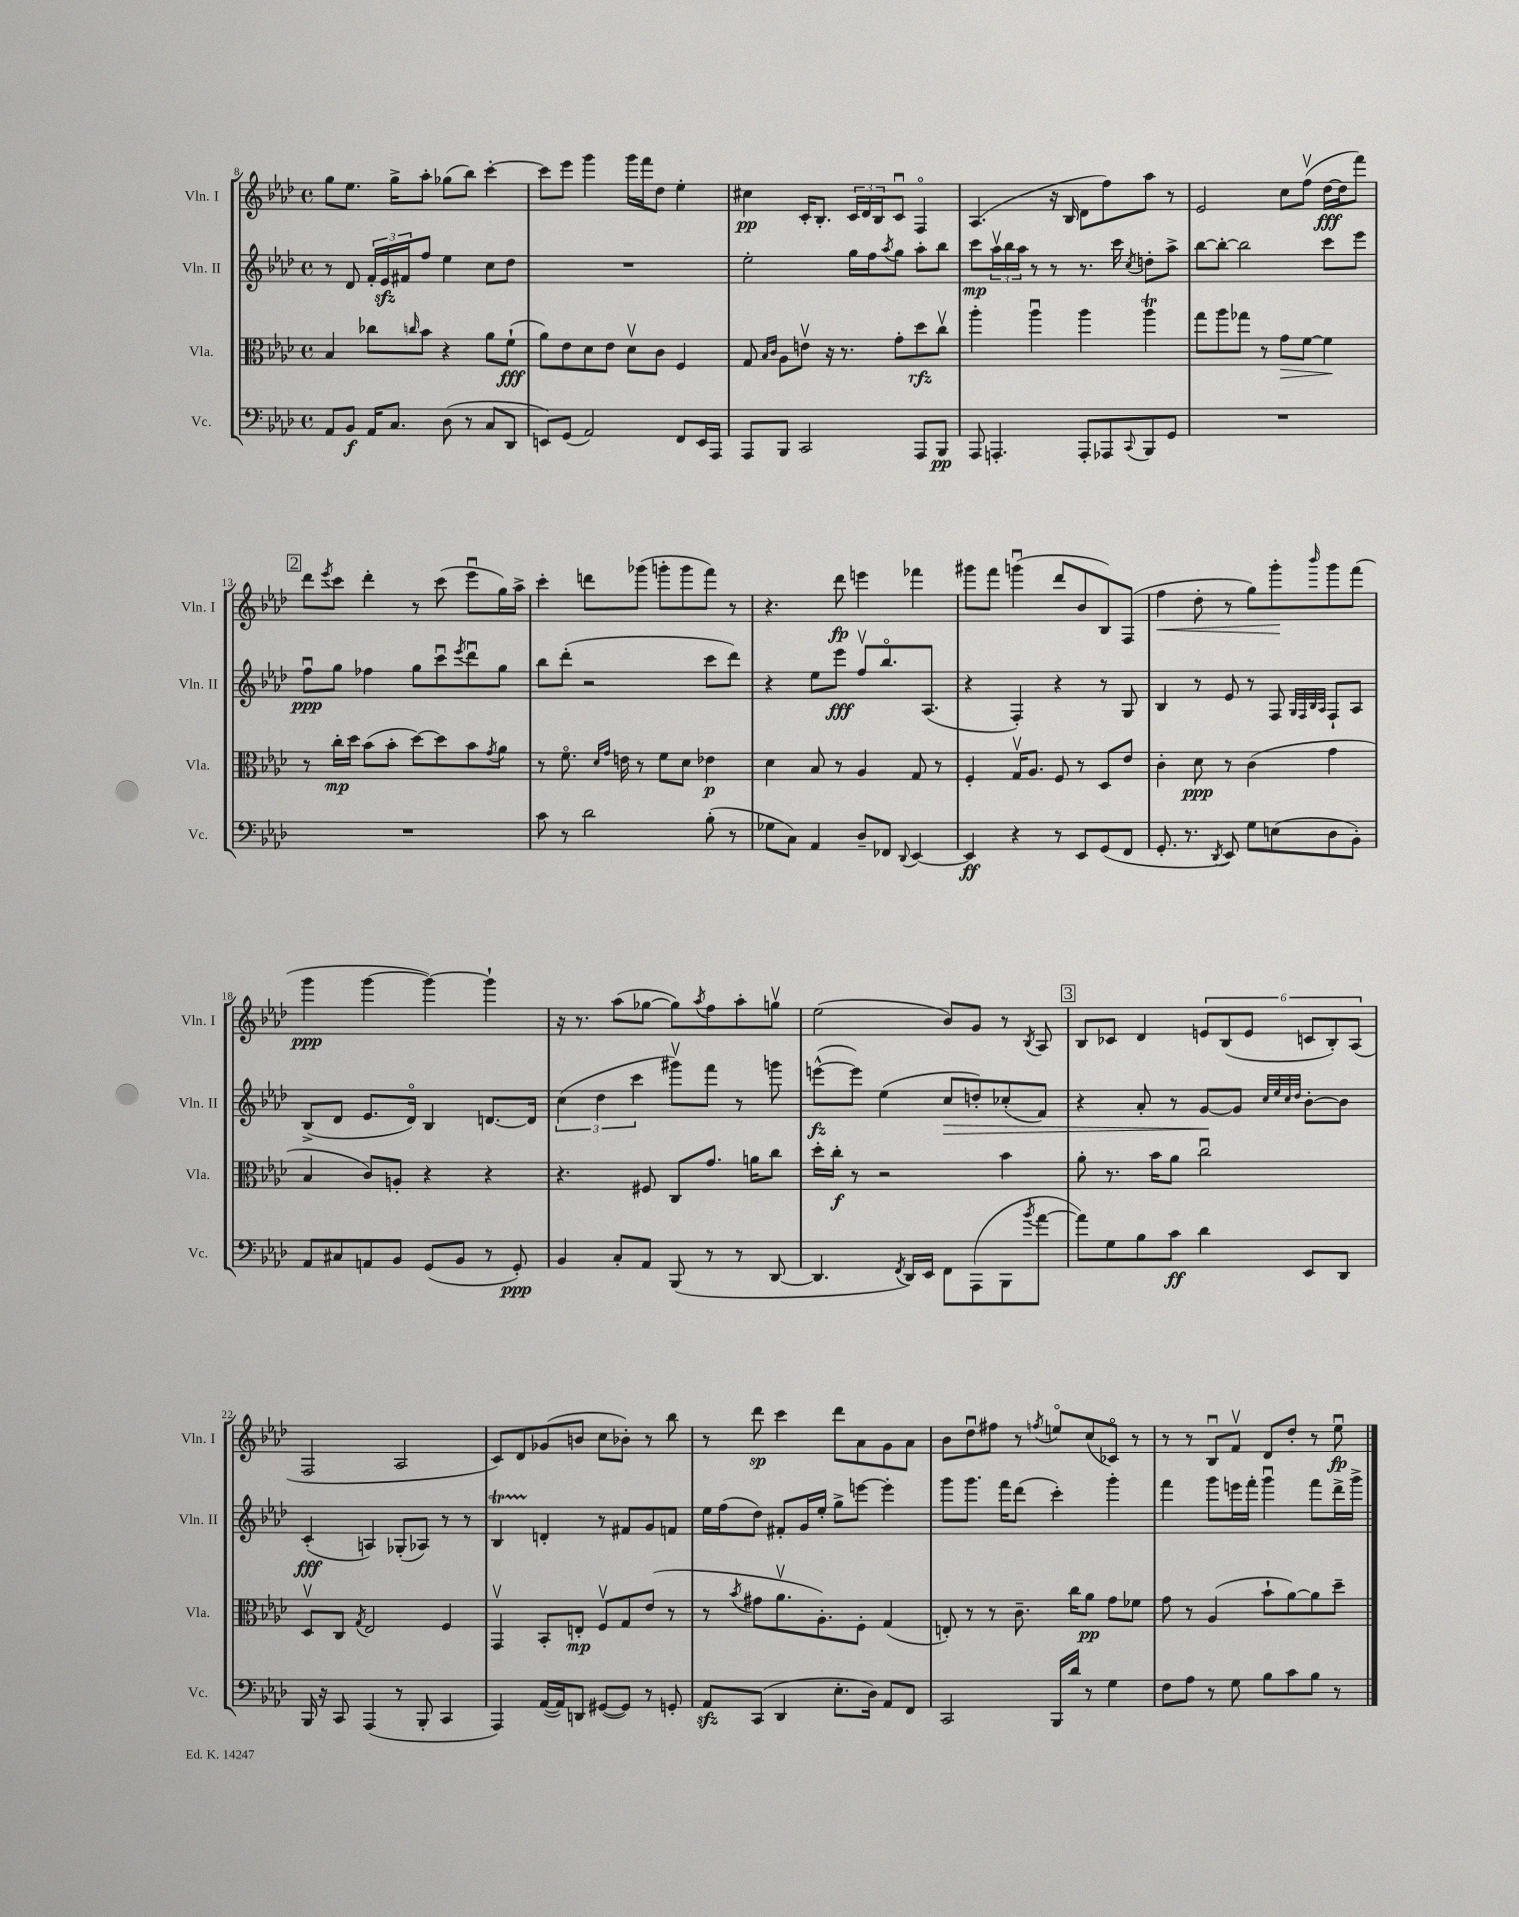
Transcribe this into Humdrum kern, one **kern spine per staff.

**kern	**dynam	**kern	**dynam	**kern	**dynam	**kern	**dynam
*part4	*part4	*part3	*part3	*part2	*part2	*part1	*part1
*staff4	*staff4	*staff3	*staff3	*staff2	*staff2	*staff1	*staff1
*I"Vc.	*	*I"Vla.	*	*I"Vln. II	*	*I"Vln. I	*
*I'Vc.	*	*I'Vla.	*	*I'Vln. II	*	*I'Vln. I	*
*clefF4	*	*clefC3	*	*clefG2	*	*clefG2	*
*k[b-e-a-d-]	*	*k[b-e-a-d-]	*	*k[b-e-a-d-]	*	*k[b-e-a-d-]	*
*M4/4	*	*M4/4	*	*M4/4	*	*M4/4	*
*met(c)	*	*met(c)	*	*met(c)	*	*met(c)	*
=8	=8	=8	=8	=8	=8	=8	=8
8AA-/L	.	4B-/	.	8r	.	8gg\L	.
8BB-/J	f	.	.	8d-/	.	8.ee-\J	.
16AA-/KL	.	8cc-X\L	.	24f'/LL	.	.	.
.	.	.	.	24e-zz/	.	.	.
8.C/J	.	.	.	.	.	16gg^\KL	.
.	.	.	.	24f#X/J	.	.	.
.	.	16qqccn/	.	.	.	.	.
.	.	8b-\J	.	8ff/J	.	8aa-'\J	.
(8D-\	.	4r	.	4ee-\	.	(8gg-X\L	.
8r	.	.	.	.	.	8bb-\J)	.
8C/L	.	8a-\L	.	8cc\L	.	[4ccc'\	.
8DD-/J	.	(8f`\J	fff	8dd-\J	.	.	.
=9	=9	=9	=9	=9	=9	=9	=9
8EEn/L)	.	8a-\L)	.	1r	.	8ccc\L]	.
(8GG/J	.	8e-\	.	.	.	8eee-\J	.
2AA-/)	.	8d-\	.	.	.	4ggg\	.
.	.	8e-\J	.	.	.	.	.
.	.	8d-v\L	.	.	.	16ggg\LL	.
.	.	.	.	.	.	16fff\J	.
.	.	8c\J	.	.	.	8dd-\J	.
8FF/L	.	4F/	.	.	.	4ee-'\	.
16EE/L	.	.	.	.	.	.	.
16AAA-/JJ	.	.	.	.	.	.	.
=10	=10	=10	=10	=10	=10	=10	=10
8AAA-/L	.	8G/	.	2ee-'\	.	4cc#X\	pp
.	.	16qqB-/LL	.	.	.	.	.
.	.	16qqc/JJ	.	.	.	.	.
8BBB-/J	.	8A-\L	.	.	.	.	.
2CC/	.	8env\J	.	.	.	16c'/KL	.
.	.	.	.	.	.	8.B-'/J	.
.	.	16r	.	.	.	.	.
.	.	8.r	.	.	.	.	.
.	.	.	.	16gg\LL	.	24c/LL	.
.	.	.	.	.	.	24d-/	.
.	.	.	.	16ff\J	.	.	.
.	.	.	.	.	.	24B-/J	.
.	.	.	.	8qaa-/	.	.	.
.	.	8g'\L	.	8gg\J	.	8cu/J	.
8AAA-/L	.	8dd-\	rfz	8aa-'\L	.	4F/	.
8BBB-/J	pp	8ccv\J	.	8bb-\J	.	.	.
=11	=11	=11	=11	=11	=11	=11	=11
8AAA-/	.	4aa-'\	.	8ccc\L	mp	(4.A-/	.
4.AAAn'/	.	.	.	24aa-v\L	.	.	.
.	.	.	.	24bb-\	.	.	.
.	.	.	.	24aa-\JJ	.	.	.
.	.	4aa-u\	.	8r	.	.	.
.	.	.	.	8r	.	16r	.
.	.	.	.	.	.	16B-/	.
8AAA'/L	.	4aa-\	.	8.r	.	8d-\L	.
8AAA-X/	.	.	.	.	.	8ff\)	.
.	.	.	.	16ccc\	.	.	.
8qqCC/	.	.	.	8qcc/	.	.	.
8BBB-/	.	4aa-T\	.	8ddn'\L	.	8aa-\J	.
8GG/J	.	.	.	8aa-^\J	.	8r	.
=12	=12	=12	=12	=12	=12	=12	=12
1r	.	8gg\L	.	[8bb-\L	.	2e-/	.
.	.	8aa-\	.	8bb-'\J_	.	.	.
.	.	8gg-X\J	.	2bb-\]	.	.	.
.	.	8r	.	.	.	.	.
!	!	!	!LO:HP:b	!	!	!	!
.	.	8g\L	>	.	.	8cc\L	.
.	.	[8f\J	.	.	.	(8ffv\J	.
.	.	4f\]	.	8ccc\L	.	[16dd-\LL	fff
.	.	.	.	.	.	16dd-\J]	.
.	.	.	.	8eee-\J	.	8fff\J)	.
.	.	.	]	.	.	.	.
!!LO:LB:g=z
!!LO:REH:place=s1:t=2
=13	=13	=13	=13	=13	=13	=13	=13
1r	.	8r	.	8ffu\L	ppp	8ddd-\L	.
.	.	.	.	.	.	8qeee-/	.
.	.	16cc'\LL	mp	8gg\J	.	8ccc\J	.
.	.	16dd-\JJ	.	.	.	.	.
.	.	(8b-\L	.	4ff-X\	.	4ddd-'\	.
.	.	8b-'\J	.	.	.	.	.
.	.	[8dd-\L)	.	8gg\L	.	8r	.
.	.	8dd-\]	.	8cccu\	.	(8ccc\	.
.	.	.	.	8qeee-/	.	.	.
.	.	8b-\	.	8ddd-u\	.	8eee-u\L	.
.	.	8qg/	.	.	.	.	.
.	.	8a-\J	.	8gg\J	.	16gg\L)	.
.	.	.	.	.	.	16aa-^\JJ	.
=14	=14	=14	=14	=14	=14	=14	=14
8c\	.	8r	.	8bb-\L	.	4ccc'\	.
8r	.	8.f\	.	(8ddd-'\J	.	.	.
2d-\	.	.	.	2r	.	8dddn\L	.
.	.	16qqd-/LL	.	.	.	.	.
.	.	16qqg/JJ	.	.	.	.	.
.	.	16en\	.	.	.	.	.
.	.	8r	.	.	.	(8ggg-X\J	.
.	.	8f\L	.	.	.	8gggn'\L	.
.	.	8d-\J	.	.	.	8ggg\	.
(8B-'\	.	4e-X\	p	8ccc\L	.	8fff\J)	.
8r	.	.	.	8ddd-\J)	.	8r	.
=15	=15	=15	=15	=15	=15	=15	=15
8G-X\L	.	4d-\	.	4r	.	4.r	.
8C\J)	.	.	.	.	.	.	.
4AA-/	.	8B-/	.	8ee-\L	.	.	.
.	.	8r	.	8eee-\J	fff	8ddd-\	fp
8D-~/L	.	4A-/	.	8ffv/L	.	4eeen\	.
8FF-X/J	.	.	.	8.bb-/	.	.	.
8qqDD-/	.	.	.	.	.	.	.
[4EE-/	.	8G/	.	.	.	4fff-X\	.
.	.	.	.	(8.A-/J	.	.	.
.	.	8r	.	.	.	.	.
=16	=16	=16	=16	=16	=16	=16	=16
4EE-/]	ff	4F'/	.	4r	.	8ggg#X\L	.
.	.	.	.	.	.	8fff\J	.
4r	.	16Gv/KL	.	4F'/)	.	(4gggnu\	.
.	.	8.A-/J	.	.	.	.	.
8r	.	8F/	.	4r	.	8ddd-/L	.
8EE-/L	.	8r	.	.	.	8b-/	.
(8GG/	.	8D-/L	.	8r	.	8B-/)	.
8FF/J	.	8e-/J	.	8G/	.	(8F/J	.
=17	=17	=17	=17	=17	=17	=17	=17
!	!	!	!	!	!	!	!LO:HP:b
8.GG'/	.	4c'\	.	4B-/	.	4ff\	<
8.r	.	.	.	.	.	.	.
.	.	8d-\	ppp	8r	.	8dd-'\	.
8qDD-/	.	.	.	.	.	.	.
8EE-/)	.	8r	.	8e-/	.	8r	.
8G\L	.	(4c\	.	8r	.	8gg\L)	.
(8En\	.	.	.	8F/	.	8ggg'\	.
.	.	.	.	32qqG/LLL	.	.	.
.	.	.	.	32qqF/	.	.	.
.	.	.	.	32qqB-/	.	.	.
.	.	.	.	32qqA-/JJJ	.	16qqbbb-/	.
8D-\	.	4g\	.	8F`/L	.	8ggg\	[
8BB-'\J)	.	.	.	8A-/J	.	(8fff\J	.
!!LO:LB:g=z
=18	=18	=18	=18	=18	=18	=18	=18
8AA-/L	.	4B-/	.	(8B-^/L	.	4ggg\	ppp
8C#X/	.	.	.	8d-/J	.	.	.
8AAn/	.	8c/L)	.	8.e-/L	.	[4ggg\	.
8BB-/J	.	8An'/J	.	.	.	.	.
.	.	.	.	16d-/Jk)	.	.	.
(8GG/L	.	4r	.	4B-/	.	4ggg\_)	.
8BB-/J	.	.	.	.	.	.	.
8r	.	4r	.	[8.dn/L	.	4ggg`\]	.
8GG'/)	ppp	.	.	.	.	.	.
.	.	.	.	16d/Jk]	.	.	.
=19	=19	=19	=19	=19	=19	=19	=19
4BB-/	.	4.r	.	(6cc\	.	16r	.
.	.	.	.	.	.	8.r	.
.	.	.	.	6dd-\	.	.	.
8C'/L	.	.	.	.	.	(8aa-\L	.
.	.	.	.	6ccc\	.	.	.
8AA-/J	.	8F#X/	.	.	.	[8gg-X\J	.
(8BBB-/	.	8C/L	.	8ggg#Xv\L)	.	8gg-\L])	.
.	.	.	.	.	.	8qaa-/	.
8r	.	8.g/J	.	8fff\J	.	8ff\	.
8r	.	.	.	8r	.	8aa-'\	.
.	.	16an\KL	.	.	.	.	.
[8DD-/	.	8cc\J	.	8gggn\	.	8ggnv\J	.
=20	=20	=20	=20	=20	=20	=20	=20
4.DD-/]	.	16dd-'\LL	.	([8eeen^^\L	fz	(2ee-\	.
.	.	16cc'\JJ	f	.	.	.	.
.	.	8r	.	8eee\J])	.	.	.
.	.	2r	.	(4ee-\	.	.	.
8qFF/	.	.	.	.	.	.	.
16DD-/LL)	.	.	.	.	.	.	.
16EE-/JJ	.	.	.	.	.	.	.
!	!	!	!	!	!LO:HP:b	!	!
8FF\L	.	.	.	8cc/L	>	8b-/L)	.
(8AAA-\	.	.	.	8ddn'/)	.	8g/J	.
8BBB-\	.	4b-\	.	(8cc-X'/	.	8r	.
8qb-/	.	.	.	.	.	8qB-/	.
[8a-\J	.	.	.	8f/J)	.	8A-/	.
!!LO:REH:place=s1:t=3
=21	=21	=21	=21	=21	=21	=21	=21
8a-\L])	.	8a-'\	.	4r	.	8B-/L	.
8G\	.	8.r	.	.	.	8c-X/J	.
8B-\	.	.	.	8a-'/	.	4d-/	.
.	.	16b-\KL	.	.	.	.	.
8c\J	ff	8a-\J	.	8r	.	.	.
4d-\	.	2ccu\	.	[8g/L	.	12en/L	.
.	.	.	.	.	.	(12B-/	.
.	.	.	.	8g/J]	]	.	.
.	.	.	.	.	.	12e/J	.
.	.	.	.	32qqcc/LLL	.	.	.
.	.	.	.	32qqee-/	.	.	.
.	.	.	.	32qqcc/	.	.	.
.	.	.	.	32qqdd-/JJJ	.	.	.
8EE-/L	.	.	.	[8b-'\L	.	12cn/L	.
.	.	.	.	.	.	12B-'/)	.
8DD-/J	.	.	.	8b-\J]	.	.	.
.	.	.	.	.	.	(12A-/J	.
!!LO:LB:g=z
=22	=22	=22	=22	=22	=22	=22	=22
16BBB-/	.	8D-v/L	.	(4c'/	fff	2F/	.
16r	.	.	.	.	.	.	.
8CC/	.	8C/J	.	.	.	.	.
.	.	8qG/	.	.	.	.	.
(4AAA-/	.	2E-/	.	4An/)	.	.	.
8r	.	.	.	(8G-X'/L	.	2A-/	.
8BBB-'/	.	.	.	8A-X/J)	.	.	.
4CC/	.	4F/	.	8r	.	.	.
.	.	.	.	8r	.	.	.
=23	=23	=23	=23	=23	=23	=23	=23
4AAA-/)	.	4GGv/	.	4B-T/	.	8c/L)	.
.	.	.	.	.	.	8d-/	.
([16AA-/LL	.	8BB-'/L	.	4dn'/	.	(8g-X/	.
16AA-/J])	.	.	.	.	.	.	.
8DDn/J	.	8En'/J	mp	.	.	8bn/J	.
([8GG#X/L	.	8Fv/L	.	8r	.	8cc\L	.
8GG#/J])	.	8G/	.	8f#X/L	.	8b-X'\J)	.
8r	.	(8e-/J	.	8g/	.	8r	.
8GGn'/	.	8r	.	8fn/J	.	8bb-\	.
=24	=24	=24	=24	=24	=24	=24	=24
8AA-zz/L	.	8r	.	16ee-\LL	.	8r	.
.	.	.	.	(16ff\J	.	.	.
.	.	8qb-/	.	.	.	.	.
(8CC/J	.	8g#X\L	.	8dd-\J)	.	8ddd-\	sp
4DD-/	.	8.a-v\	.	8f#X'/L	.	4ccc\	.
.	.	.	.	16g/L	.	.	.
.	.	8.A-'\)	.	16ee-'/JJ	.	.	.
8.E-'\L	.	.	.	8gg^\L	.	8ddd-\L	.
.	.	8F'\J	.	[8eeen\J	.	8a-\	.
16D-\Jk)	.	.	.	.	.	.	.
8AA-/L	.	(4G/	.	4eee'\]	.	8g\	.
8FF/J	.	.	.	.	.	8a-\J	.
=25	=25	=25	=25	=25	=25	=25	=25
2CC/	.	8En'/)	.	8ggg\L	.	8b-\L	.
.	.	8r	.	8.ggg\J	.	8dd-u\	.
.	.	8r	.	.	.	8ff#X\J	.
.	.	.	.	16fff\KL	.	.	.
.	.	8.c~\	.	(8ddd-\J	.	8r	.
.	.	.	.	.	.	8qffn/	.
16BBB-/LL	.	.	.	4ccc'\)	.	8een/L	.
16d-/JJ	.	16cc\KL	.	.	.	.	.
8r	.	8a-\J	pp	.	.	(8cc/	.
4G\	.	8g\L	.	4ggg'\	.	8c-X/J)	.
.	.	8f-X\J	.	.	.	8r	.
=26	=26	=26	=26	=26	=26	=26	=26
8F\L	.	8g\	.	4fff\	.	8r	.
8A-\J	.	8r	.	.	.	8r	.
8r	.	(4A-/	.	8ggg\L	.	8B-u/L	.
8G\	.	.	.	16eeen\L	.	8fv/J	.
.	.	.	.	16fff'\JJ	.	.	.
8B-\L	.	8b-`\L	.	4gggu\	.	8d-/L	.
8c\	.	[8a-\)	.	.	.	8dd-'/J	.
8B-\J	.	8a-\]	.	8fff\L	.	8r	.
8r	.	8dd-~\J	.	16ddd-^\L	.	8ee-u\	fp
.	.	.	.	16ggg^\JJ	.	.	.
==	==	==	==	==	==	==	==
*-	*-	*-	*-	*-	*-	*-	*-
